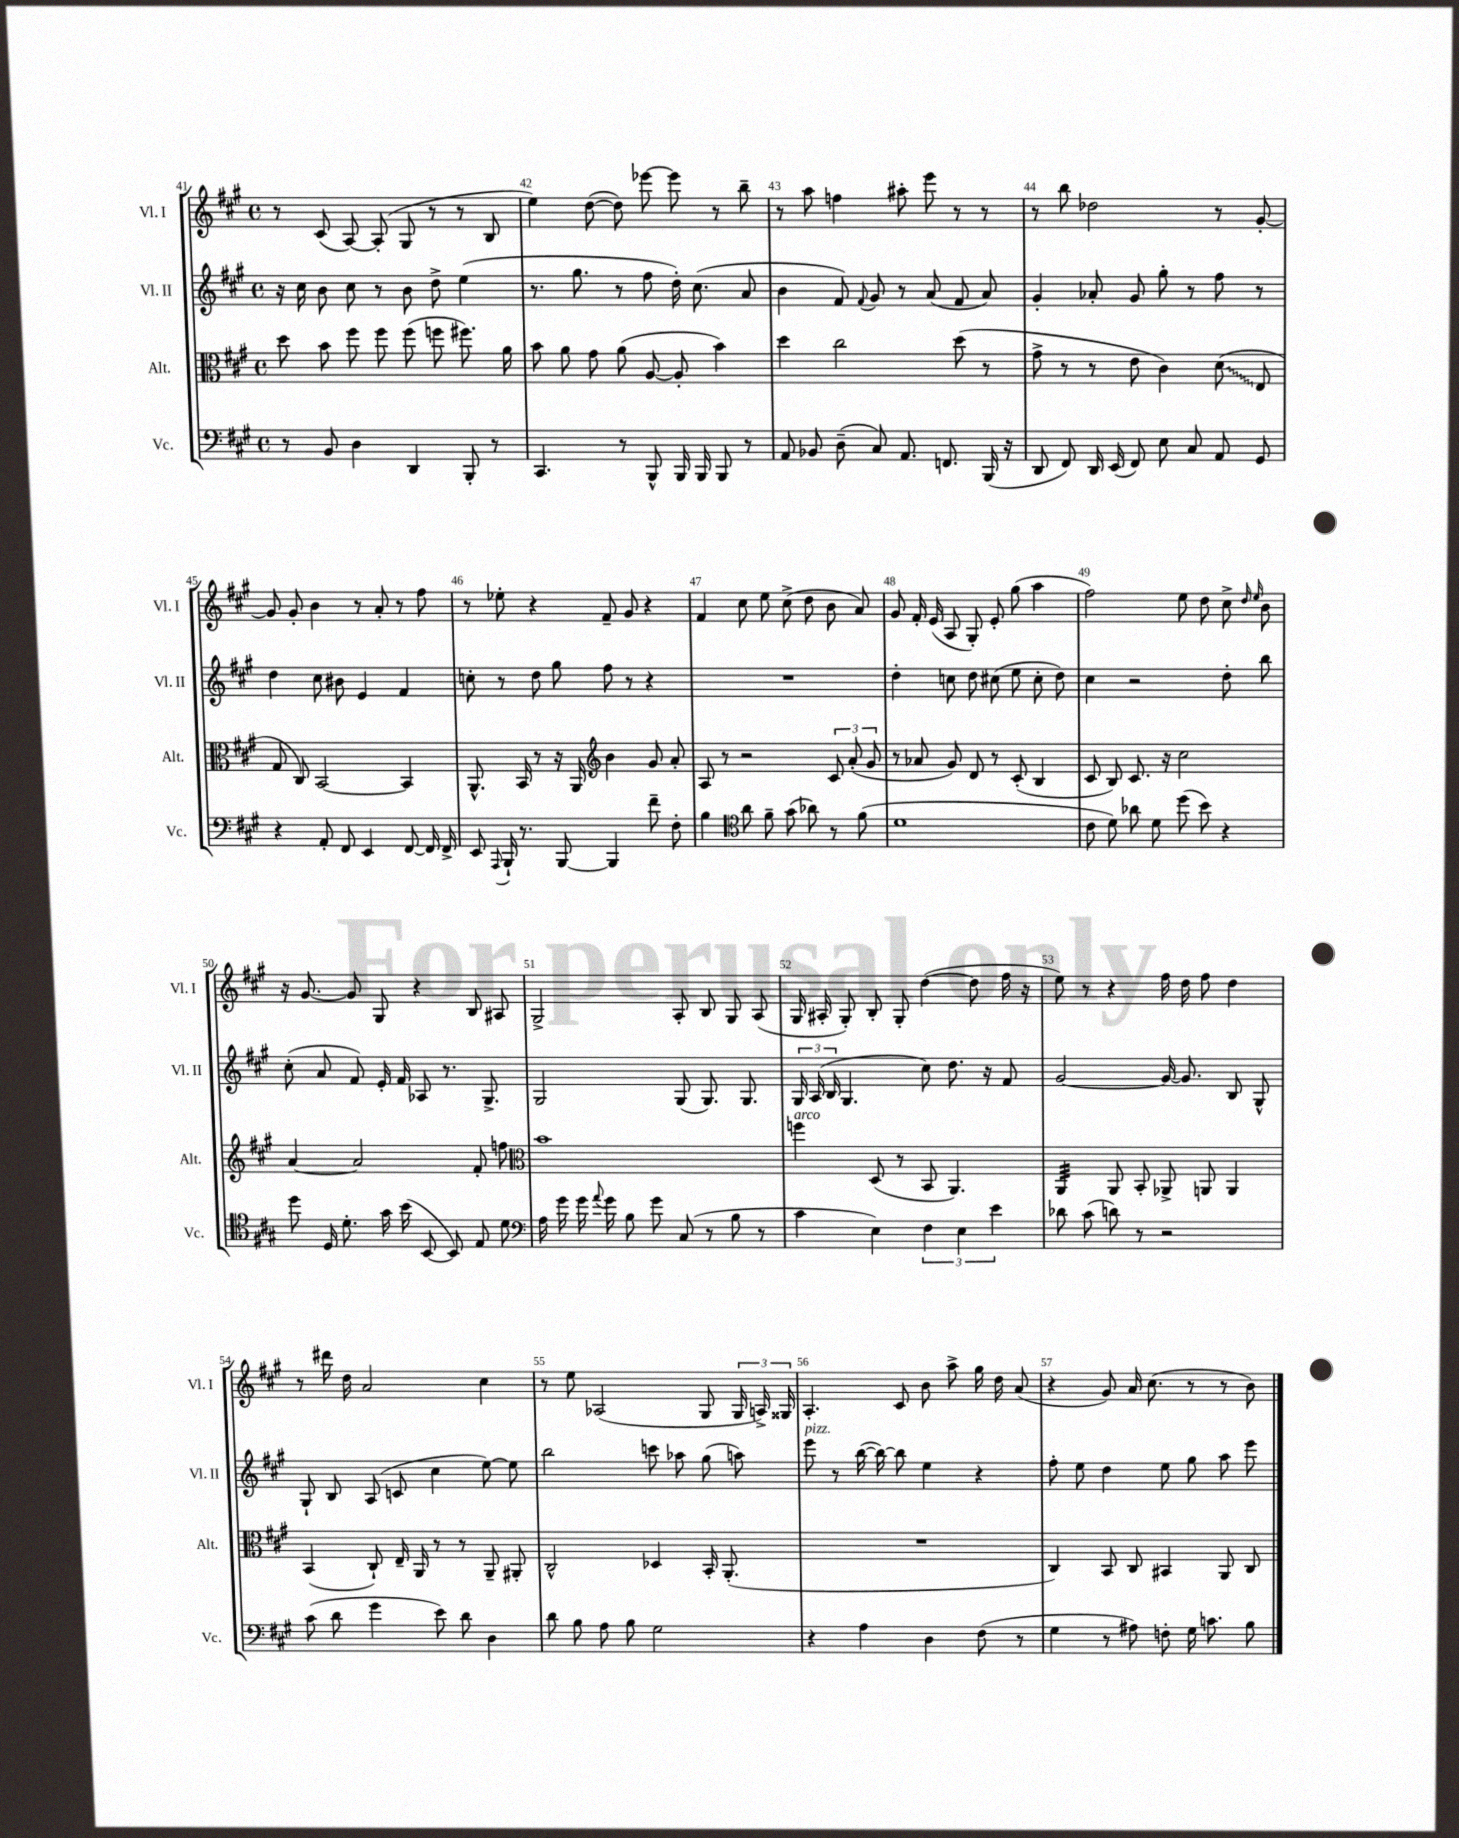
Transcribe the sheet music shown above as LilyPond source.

<<
\new StaffGroup <<
\new Staff = "s0" \with { instrumentName = "Vl. I" shortInstrumentName = "Vl. I" } {
    \clef treble \key a \major \defaultTimeSignature \time 4/4
    \autoBeamOff r8 cis'8( a8~) a8-.( gis8 r8 r8 b8 |
    e''4) d''8~( d''8) ees'''8~ ees'''8 r8 b''8-- |
    r8 a''8 f''4 ais''8-. e'''8 r8 r8 |
    r8 b''8 des''2 r8 gis'8~-. |
    gis'8 gis'8-. b'4 r8 a'8-. r8 fis''8 |
    r8 ees''8-. r4 fis'8-- gis'8 r4 |
    fis'4 cis''8 e''8 cis''8->( d''8 b'8 a'8) |
    gis'8 fis'16-. e'16( a8 gis8-.) e'8-. gis''8( a''4 |
    fis''2) e''8 d''8 cis''8-> \grace { d''16 e''16 } b'8 |
    r16 gis'8.~ gis'8 gis8 r4 b8 ais8 |
    gis2-> a8-. b8 gis8 a8( |
    gis16 ais16-. gis8-.) b8-. gis8-. d''4~( d''8 fis''16 r16 |
    e''8) r8 r4 fis''16 d''16 fis''8 d''4 |
    r8 dis'''16 d''16 a'2 cis''4 |
    r8 e''8 aes2( gis8 \tuplet 3/2 { gis16 a16->) gisis16 } |
    a4.-. cis'8 b'8 a''8-> gis''16 d''16 a'8( |
    r4 gis'8) a'16 cis''8.( r8 r8 b'8) \bar "|." |
}
\new Staff = "s1" \with { instrumentName = "Vl. II" shortInstrumentName = "Vl. II" } {
    \clef treble \key a \major \defaultTimeSignature \time 4/4
    \autoBeamOff r16 cis''16 b'8 cis''8 r8 b'8 d''8-> e''4( |
    r8. gis''8. r8 fis''8 d''16-.) cis''8.( a'8 |
    b'4 fis'8) \appoggiatura { fis'8 } gis'8 r8 a'8( fis'8 a'8) |
    gis'4-. aes'8-. gis'8 gis''8-. r8 fis''8 r8 |
    d''4 cis''8 bis'8 e'4 fis'4 |
    c''8-. r8 d''8 gis''8 fis''8 r8 r4 |
    R1 |
    d''4-. c''8 d''8 cis''8( e''8 cis''8-. d''8) |
    cis''4 r2 d''8-. b''8 |
    cis''8-.( a'8 fis'8) e'16-. fis'16 aes8 r8. gis8.-> |
    gis2 gis8( gis8.) gis8. |
    \tuplet 3/2 { gis16 a16( b16 } gis4. cis''8) d''8. r16 fis'8 |
    gis'2~ gis'16~ gis'8. b8 gis8-^ |
    gis8-! b8 a8( c'8 cis''4 e''8~) e''8 |
    b''2 c'''8 aes''8 gis''8( a''8) |
    e'''8^\markup { \italic "pizz." } r8 b''16~( b''16~) b''8 e''4 r4 |
    fis''8-. e''8 d''4 e''8 gis''8 a''8 e'''8 \bar "|." |
}
\new Staff = "s2" \with { instrumentName = "Alt." shortInstrumentName = "Alt." } {
    \clef alto \key a \major \defaultTimeSignature \time 4/4
    \autoBeamOff d''8 b'8 fis''8 fis''8 fis''8( f''8 fis''8.) a'16 |
    b'8 a'8 gis'8 a'8( a8~ a8-. b'4) |
    d''4 cis''2 d''8( r8 |
    gis'8-> r8 r8 e'8 cis'4) \once \override Glissando.style = #'zigzag d'8\glissando( e8 |
    gis8 cis8) b,2~ b,4 |
    a,8.-^ b,16 r8 r16 a,16 \clef treble b'4 gis'8 a'8-. |
    a8 r8 r2 \tuplet 3/2 { cis'8 a'8-.( gis'8 } |
    r8 aes'8 gis'8) d'8 r8 cis'8-.( b4 |
    cis'8 b8) cis'8. r16 cis''2 |
    a'4~ a'2 fis'8-. f''8 |
    \clef alto b'1 |
    f''4^\markup { \italic "arco" } d8( r8 b,8 a,4.) |
    a,4:32 a,8 b,8-. aes,8-> a,8 a,4 |
    b,4( cis8-!) e16-- a,16 r8 r8 a,8-- ais,8-. |
    cis2-^ des4 b,16-. a,8.-.( |
    R1 |
    cis4) b,8 cis8 bis,4 a,8 cis8 \bar "|." |
}
\new Staff = "s3" \with { instrumentName = "Vc." shortInstrumentName = "Vc." } {
    \clef bass \key a \major \defaultTimeSignature \time 4/4
    \autoBeamOff r8 b,8 d4 d,4 b,,8-. r8 |
    cis,4. r8 b,,8-^ b,,16 b,,16 b,,8 r8 |
    a,8 bes,8 d8--( cis8) a,8. f,8. b,,16( r16 |
    d,8 fis,8) d,16 e,16( fis,8) e8 cis8 a,8 gis,8 |
    r4 a,8-. fis,8 e,4 fis,8~ fis,16 fis,16-> |
    e,8 \appoggiatura { a,,8 } b,,16-! r8. b,,8~ b,,4 fis'8-- fis8-. |
    b4 \clef tenor a'8 fis'8-- gis'8( aes'8) r8 fis'8( |
    d'1 |
    cis'8 d'8) aes'8 d'8 d''8( b'8) r4 |
    d''8 d16 d'8.-. gis'16 b'16( b,8~ b,8) e8 d'8 |
    \clef bass a16 gis'16 gis'16 \appoggiatura { a'8 } gis'16 b8 gis'8 cis8( r8 b8 r8 |
    cis'4 e4) \tuplet 3/2 { fis4 e4 e'4 } |
    des'8 cis'8( d'8) r8 r2 |
    cis'8( d'8 gis'4 e'8) d'8 d4 |
    d'8 b8 a8 b8 gis2 |
    r4 a4 d4 fis8( r8 |
    gis4 r8 ais8) f8-. gis16 c'8. b8 \bar "|." |
}
>>
>>
\layout { \context { \Score currentBarNumber = #41 \override BarNumber.break-visibility = ##(#f #t #t) barNumberVisibility = #all-bar-numbers-visible } }
